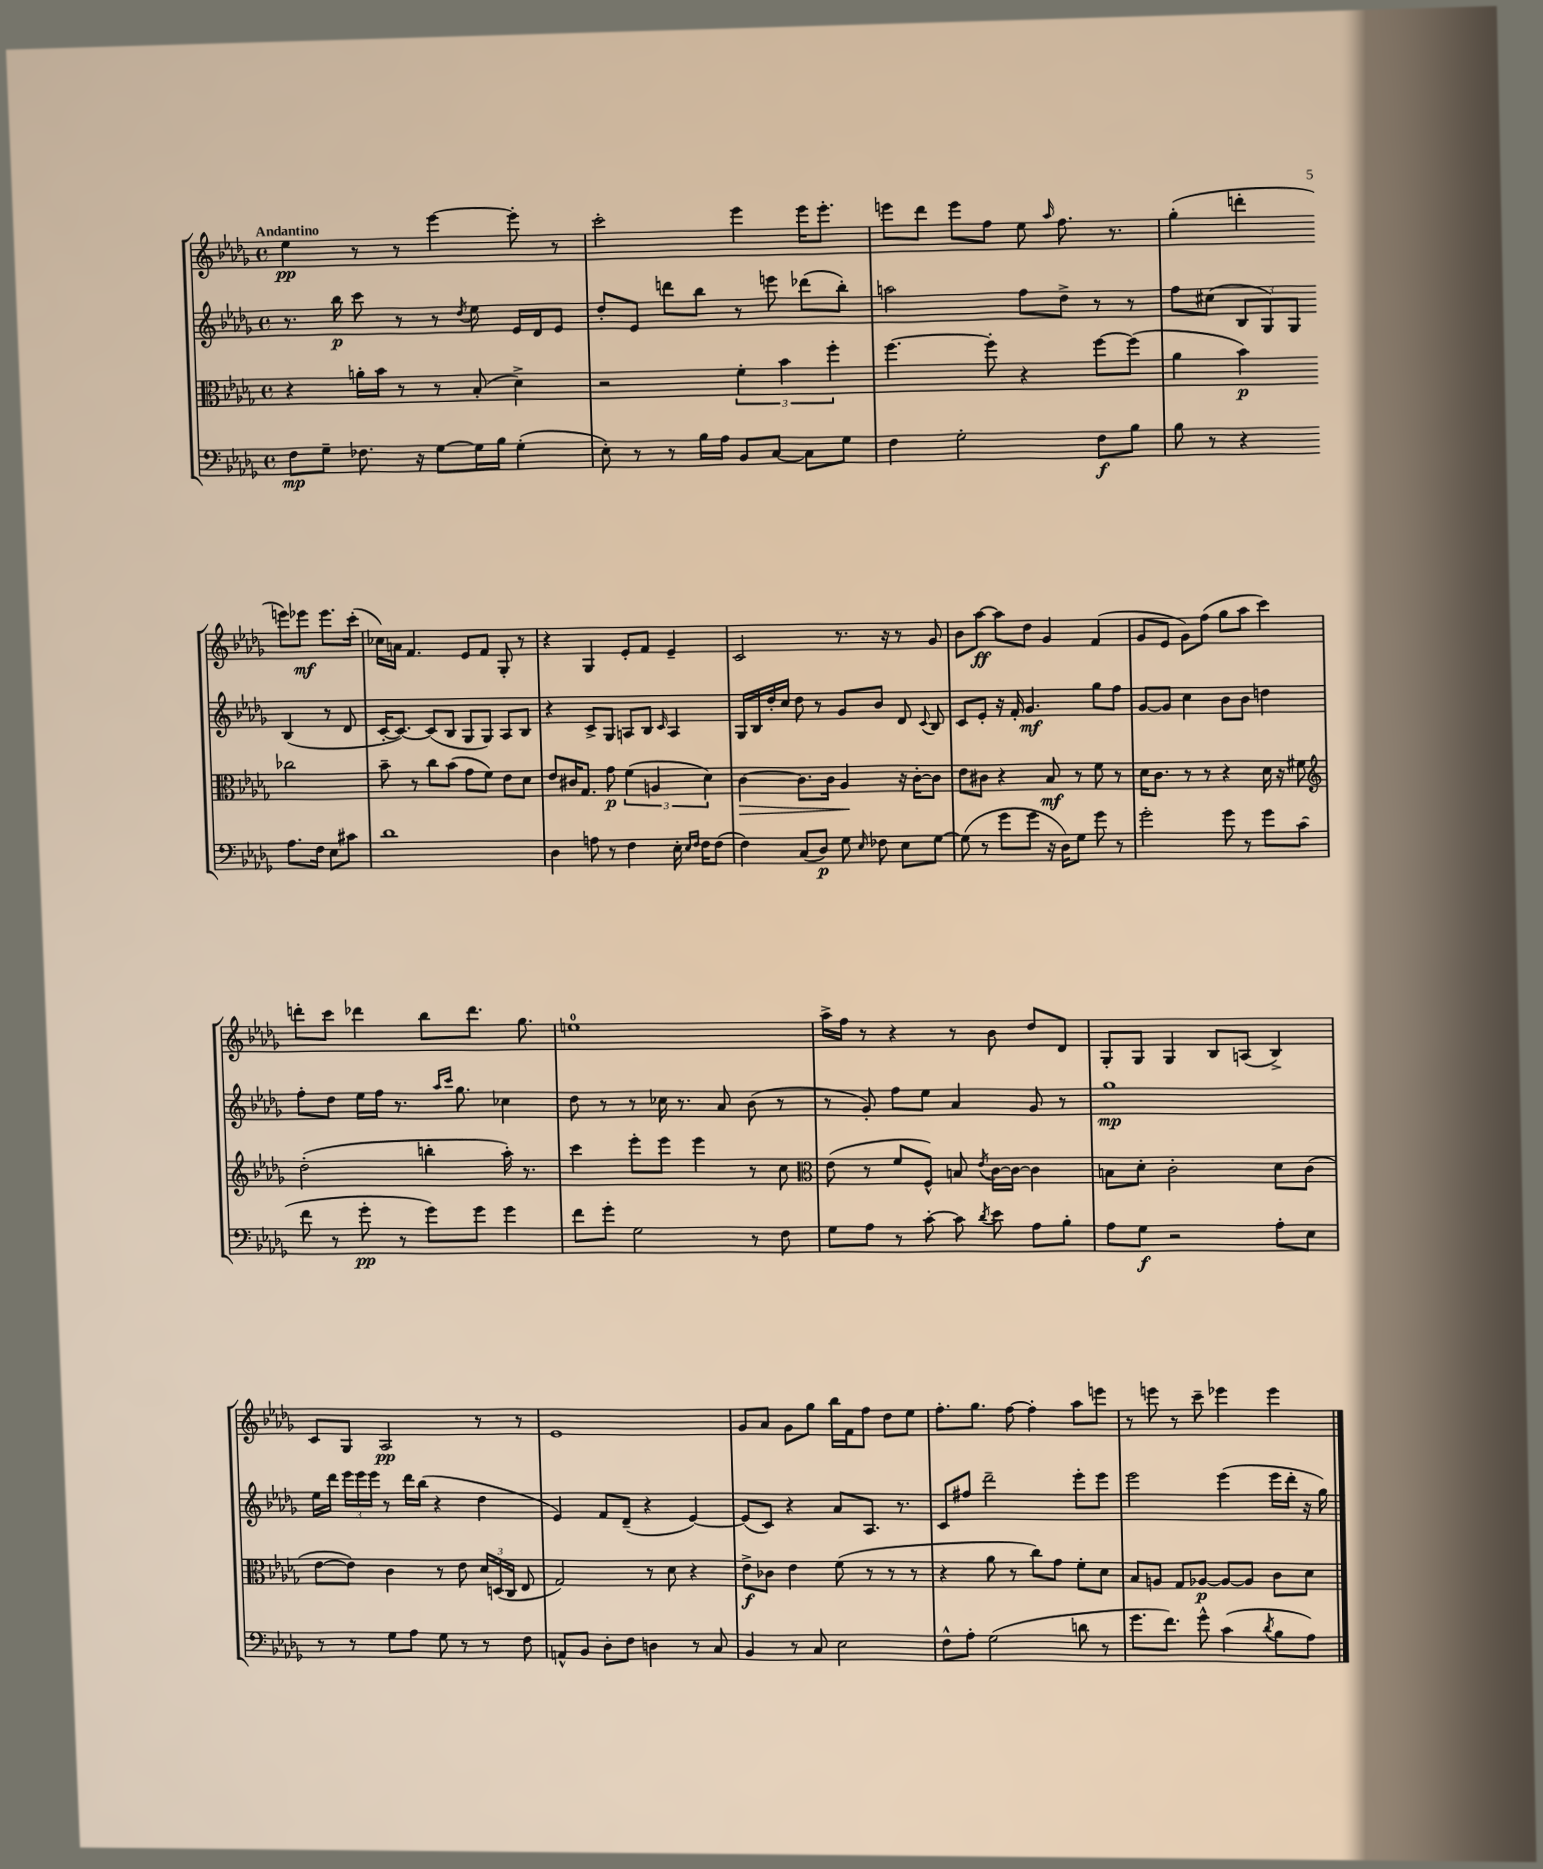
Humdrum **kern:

**kern	**dynam	**kern	**dynam	**kern	**dynam	**kern	**dynam
*part4	*part4	*part3	*part3	*part2	*part2	*part1	*part1
*staff4	*staff4	*staff3	*staff3	*staff2	*staff2	*staff1	*staff1
*clefF4	*	*clefC3	*	*clefG2	*	*clefG2	*
*k[b-e-a-d-g-]	*	*k[b-e-a-d-g-]	*	*k[b-e-a-d-g-]	*	*k[b-e-a-d-g-]	*
*M4/4	*	*M4/4	*	*M4/4	*	*M4/4	*
*met(c)	*	*met(c)	*	*met(c)	*	*met(c)	*
=1	=1	=1	=1	=1	=1	=1	=1
!	!	!	!	!	!	!LO:TX:a:B:t=Andantino	!
8F\L	mp	4r	.	8.r	.	4ee-\	pp
8G-~\J	.	.	.	.	.	.	.
.	.	.	.	16bb-\	p	.	.
8.F-X\	.	16an'\LL	.	8ccc\	.	8r	.
.	.	16b-\JJ	.	.	.	.	.
.	.	8r	.	8r	.	8r	.
16r	.	.	.	.	.	.	.
[8G-\L	.	8r	.	8r	.	[4eee-\	.
.	.	.	.	8qdd-/	.	.	.
16G-\L]	.	(8B-'/	.	8ee-\	.	.	.
16B-\JJ	.	.	.	.	.	.	.
(4G-'\	.	4d-^\)	.	16e-/LL	.	8eee-'\]	.
.	.	.	.	16d-/J	.	.	.
.	.	.	.	8e-/J	.	8r	.
=2	=2	=2	=2	=2	=2	=2	=2
8E-'\)	.	2r	.	8dd-'/L	.	2ccc'\	.
8r	.	.	.	8e-/J	.	.	.
8r	.	.	.	8dddn\L	.	.	.
16B-\LL	.	.	.	8bb-\J	.	.	.
16A-\JJ	.	.	.	.	.	.	.
8BB-/L	.	6f'\	.	8r	.	4eee-\	.
[8C/J	.	.	.	8eeen\	.	.	.
.	.	6b-\	.	.	.	.	.
8C\L]	.	.	.	(8ddd-X\L	.	16eee-\KL	.
.	.	.	.	.	.	8.eee-'\J	.
.	.	6ff'\	.	.	.	.	.
8G-\J	.	.	.	8bb-'\J)	.	.	.
=3	=3	=3	=3	=3	=3	=3	=3
4F\	.	[4.ff\	.	2aan\	.	8eeen\L	.
.	.	.	.	.	.	8ddd-\J	.
2G-'\	.	.	.	.	.	8eee\L	.
.	.	8ff'\]	.	.	.	8ff\J	.
.	.	4r	.	8ff\L	.	8ee-\	.
.	.	.	.	.	.	16qqaa-/	.
.	.	.	.	8dd-^\J	.	8.ff\	.
8F\L	f	[8ff\L	.	8r	.	.	.
.	.	.	.	.	.	8.r	.
8B-\J	.	(8ff\J]	.	8r	.	.	.
=4	=4	=4	=4	=4	=4	=4	=4
8B-\	.	4a-\	.	8ff\L	.	(4gg-'\	.
8r	.	.	.	(8cc#X\J	.	.	.
4r	.	4b-\)	p	12B-/L	.	4dddn'\	.
.	.	.	.	12G-/)	.	.	.
.	.	.	.	12G-/J	.	.	.
8.A-\L	.	2cc-X\	.	(4B-/	.	8eeen\L)	.
.	.	.	.	.	.	8eee-X\J	mf
16F\Jk	.	.	.	.	.	.	.
8E-\L	.	.	.	8r	.	8.eee-\L	.
8c#X\J	.	.	.	8d-/	.	.	.
.	.	.	.	.	.	(16ccc'\Jk	.
!!LO:LB:g=z
=5	=5	=5	=5	=5	=5	=5	=5
1d-	.	8b-~\	.	[16c'/KL	.	16cc-X\LL)	.
.	.	.	.	8.c/J_)	.	16an\JJ	.
.	.	8r	.	.	.	4.f/	.
.	.	8cc\L	.	(8c/L]	.	.	.
.	.	(8b-\J	.	8B-/J	.	.	.
.	.	8g-\L	.	8G-/L	.	8e-/L	.
.	.	8f\J)	.	8G-/J)	.	8f/J	.
.	.	8e-\L	.	8A-/L	.	8G-'/	.
.	.	8d-\J	.	8B-/J	.	8r	.
=6	=6	=6	=6	=6	=6	=6	=6
4D-\	.	8e-/L	.	4r	.	4r	.
.	.	16c#X/K	.	.	.	.	.
.	.	8.G-/J	.	.	.	.	.
8An\	.	.	.	8c^/L	.	4G-/	.
8r	.	8g-\	p	8G-/J	.	.	.
4F\	.	(6f\	.	8An/L	.	8e-'/L	.
.	.	.	.	8B-/J	.	8f/J	.
.	.	6An/	.	.	.	.	.
.	.	.	.	16qqc/	.	.	.
16E-'\	.	.	.	4A/	.	4e-~/	.
16qqE-/LL	.	.	.	.	.	.	.
16qqF/JJ	.	.	.	.	.	.	.
16F\KL	.	.	.	.	.	.	.
.	.	6d-\)	.	.	.	.	.
(8F\J	.	.	.	.	.	.	.
=7	=7	=7	=7	=7	=7	=7	=7
!	!	!	!LO:HP:b	!	!	!	!
4F\)	.	[4c\	>	16G-/LL	.	2c/	.
.	.	.	.	16B-/	.	.	.
.	.	.	.	16dd-'/	.	.	.
.	.	.	.	16cc/JJ	.	.	.
(8C/L	.	8.c\L]	.	8dd-\	.	.	.
8D-/J)	p	.	.	8r	.	.	.
.	.	16c\Jk	.	.	.	.	.
8G-\	.	4A-/	.	8g-/L	.	8.r	.
16qqE-/	.	.	.	.	.	.	.
8F-X\	.	.	.	8b-/J	.	.	.
.	.	.	.	.	.	16r	.
8E-\L	.	16r	]	8d-/	.	8r	.
.	.	[16c'\KL	.	.	.	.	.
.	.	.	.	8qqc/	.	.	.
[8G-\J	.	8c\J]	.	8B-/	.	8g-/	.
=8	=8	=8	=8	=8	=8	=8	=8
(8G-\]	.	8e-\L	.	8c/L	.	8b-\L	.
8r	.	8c#X\J	.	8e-'/J	.	[8aa-\J	ff
8g-\L	.	4r	.	16r	.	8aa-\L]	.
.	.	.	.	16f'/	.	.	.
8g-\J	.	.	.	4.g-/	mf	8dd-\J	.
16r	.	8B-/	mf	.	.	4g-/	.
16D-\KL)	.	.	.	.	.	.	.
8G-\J	.	8r	.	.	.	.	.
8g-\	.	8f\	.	8gg-\L	.	(4f/	.
8r	.	8r	.	8ff\J	.	.	.
=9	=9	=9	=9	=9	=9	=9	=9
2g-'\	.	16d-\KL	.	[8g-/L	.	8g-/L	.
.	.	8.c\J	.	.	.	.	.
.	.	.	.	8g-/J]	.	8e-/J	.
.	.	8r	.	4cc\	.	8g-\L)	.
.	.	8r	.	.	.	(8ff\J	.
8g-\	.	4r	.	8b-\L	.	8gg-\L	.
8r	.	.	.	8b-\J	.	8aa-\J	.
8g-\L	.	16d-\	.	4ddn\	.	4ccc\)	.
.	.	16r	.	.	.	.	.
(8c\J	.	8f#X\	.	.	.	.	.
!!LO:LB:g=z
=10	=10	=10	=10	=10	=10	=10	=10
*	*	*clefG2	*	*	*	*	*
8f\	.	(2dd-'\	.	8ff'\L	.	8dddn'\L	.
8r	.	.	.	8dd-\J	.	8ccc\J	.
8g-'\	pp	.	.	16ee-\LL	.	4ddd-X\	.
.	.	.	.	16ff\JJ	.	.	.
8r	.	.	.	8.r	.	.	.
8g-\L)	.	4bbn'\	.	.	.	8bb-\L	.
.	.	.	.	16qqaa-/LL	.	.	.
.	.	.	.	16qqccc/JJ	.	.	.
.	.	.	.	8.gg-\	.	.	.
8g-\J	.	.	.	.	.	8.ddd-\J	.
4g-\	.	16aa-'\)	.	4cc-X\	.	.	.
.	.	8.r	.	.	.	8.gg-\	.
=11	=11	=11	=11	=11	=11	=11	=11
8f\L	.	4ccc\	.	8dd-\	.	1een	.
8g-'\J	.	.	.	8r	.	.	.
2G-\	.	8eee-'\L	.	8r	.	.	.
.	.	8eee-\J	.	16cc-X\	.	.	.
.	.	.	.	8.r	.	.	.
.	.	4eee-\	.	.	.	.	.
.	.	.	.	8a-/	.	.	.
8r	.	8r	.	(8b-\	.	.	.
8F\	.	8cc\	.	8r	.	.	.
=12	=12	=12	=12	=12	=12	=12	=12
*	*	*clefC3	*	*	*	*	*
8G-\L	.	(8e-\	.	8r	.	16aa-^\LL	.
.	.	.	.	.	.	16ff\JJ	.
8A-\J	.	8r	.	8g-'/)	.	8r	.
8r	.	8f/L	.	8ff\L	.	4r	.
[8c'\	.	8F^^/J)	.	8ee-\J	.	.	.
8c\]	.	8Bn/	.	4a-/	.	8r	.
8qd-/	.	8qe-/	.	.	.	.	.
8e-\	.	[16c\LL	.	.	.	8b-\	.
.	.	16c\JJ_	.	.	.	.	.
8A-\L	.	4c\]	.	8g-/	.	8dd-/L	.
8B-'\J	.	.	.	8r	.	8d-/J	.
=13	=13	=13	=13	=13	=13	=13	=13
8A-\L	.	8Bn\L	.	1gg-	mp	8G-'/L	.
8G-\J	f	8d-'\J	.	.	.	8G-/J	.
2r	.	2c'\	.	.	.	4G-/	.
.	.	.	.	.	.	8B-/L	.
.	.	.	.	.	.	(8An/J	.
8A-'\L	.	8d-\L	.	.	.	4B-^/)	.
8E-\J	.	(8c\J	.	.	.	.	.
!!LO:LB:g=z
=14	=14	=14	=14	=14	=14	=14	=14
8r	.	[8e-\L	.	16ee-\LL	.	8c/L	.
.	.	.	.	16ddd-\JJ	.	.	.
8r	.	8e-\J])	.	24eee-\LL	.	8G-/J	.
.	.	.	.	24eee-\	.	.	.
.	.	.	.	24eee-\JJ	.	.	.
8G-\L	.	4c\	.	8r	.	2A-/	pp
8A-\J	.	.	.	16ddd-\LL	.	.	.
.	.	.	.	(16bb-\JJ	.	.	.
8G-\	.	8r	.	4r	.	.	.
8r	.	8e-\	.	.	.	.	.
8r	.	24d-/LL	.	4dd-\	.	8r	.
.	.	(24Dn/	.	.	.	.	.
.	.	24C/JJ	.	.	.	.	.
8F\	.	8E-/	.	.	.	8r	.
=15	=15	=15	=15	=15	=15	=15	=15
8AAn^^/L	.	2G-/)	.	4e-/)	.	1e-	.
8BB-/J	.	.	.	.	.	.	.
8D-'\L	.	.	.	8f/L	.	.	.
8F\J	.	.	.	(8d-~/J	.	.	.
4Dn\	.	8r	.	4r	.	.	.
.	.	8d-\	.	.	.	.	.
8r	.	4r	.	[4e-/)	.	.	.
8C/	.	.	.	.	.	.	.
=16	=16	=16	=16	=16	=16	=16	=16
4BB-/	.	8e-^\L	f	(8e-/L]	.	8g-/L	.
.	.	8c-X\J	.	8c/J)	.	8a-/J	.
8r	.	4e-\	.	4r	.	8g-\L	.
8C/	.	.	.	.	.	8gg-\J	.
2E-\	.	(8f\	.	8a-/L	.	16bb-\LL	.
.	.	.	.	.	.	16f\J	.
.	.	8r	.	8.A-/J	.	8ff\J	.
.	.	8r	.	.	.	8dd-\L	.
.	.	.	.	8.r	.	.	.
.	.	8r	.	.	.	8ee-\J	.
=17	=17	=17	=17	=17	=17	=17	=17
8F^^\L	.	4r	.	8c/L	.	8.ff'\L	.
8A-'\J	.	.	.	8ff#X/J	.	.	.
.	.	.	.	.	.	8.gg-\J	.
(2G-\	.	8a-\	.	2ddd-~\	.	.	.
.	.	8r	.	.	.	[8ff\	.
.	.	8cc\L)	.	.	.	4ff'\]	.
.	.	8g-\J	.	.	.	.	.
8dn\	.	8f'\L	.	8eee-'\L	.	8aa-\L	.
8r	.	8d-\J	.	8eee-\J	.	8eeen\J	.
=18	=18	=18	=18	=18	=18	=18	=18
8.g-\L	.	8B-/L	.	2eee-\	.	8r	.
.	.	8An/J	.	.	.	8eeen\	.
8.f\J)	.	.	.	.	.	.	.
.	.	8G-/L	.	.	.	8r	.
8g-^^\	.	[8A-X/J	p	.	.	8ccc~\	.
(4c\	.	8A-/L_	.	(4eee-\	.	4eee-X\	.
.	.	8A-/J]	.	.	.	.	.
8qd-/	.	.	.	.	.	.	.
8B-\L	.	8c\L	.	16eee-\LL	.	4eee-\	.
.	.	.	.	16ddd-'\JJ	.	.	.
8A-\J)	.	8d-\J	.	16r	.	.	.
.	.	.	.	16gg-\)	.	.	.
==	==	==	==	==	==	==	==
*-	*-	*-	*-	*-	*-	*-	*-
